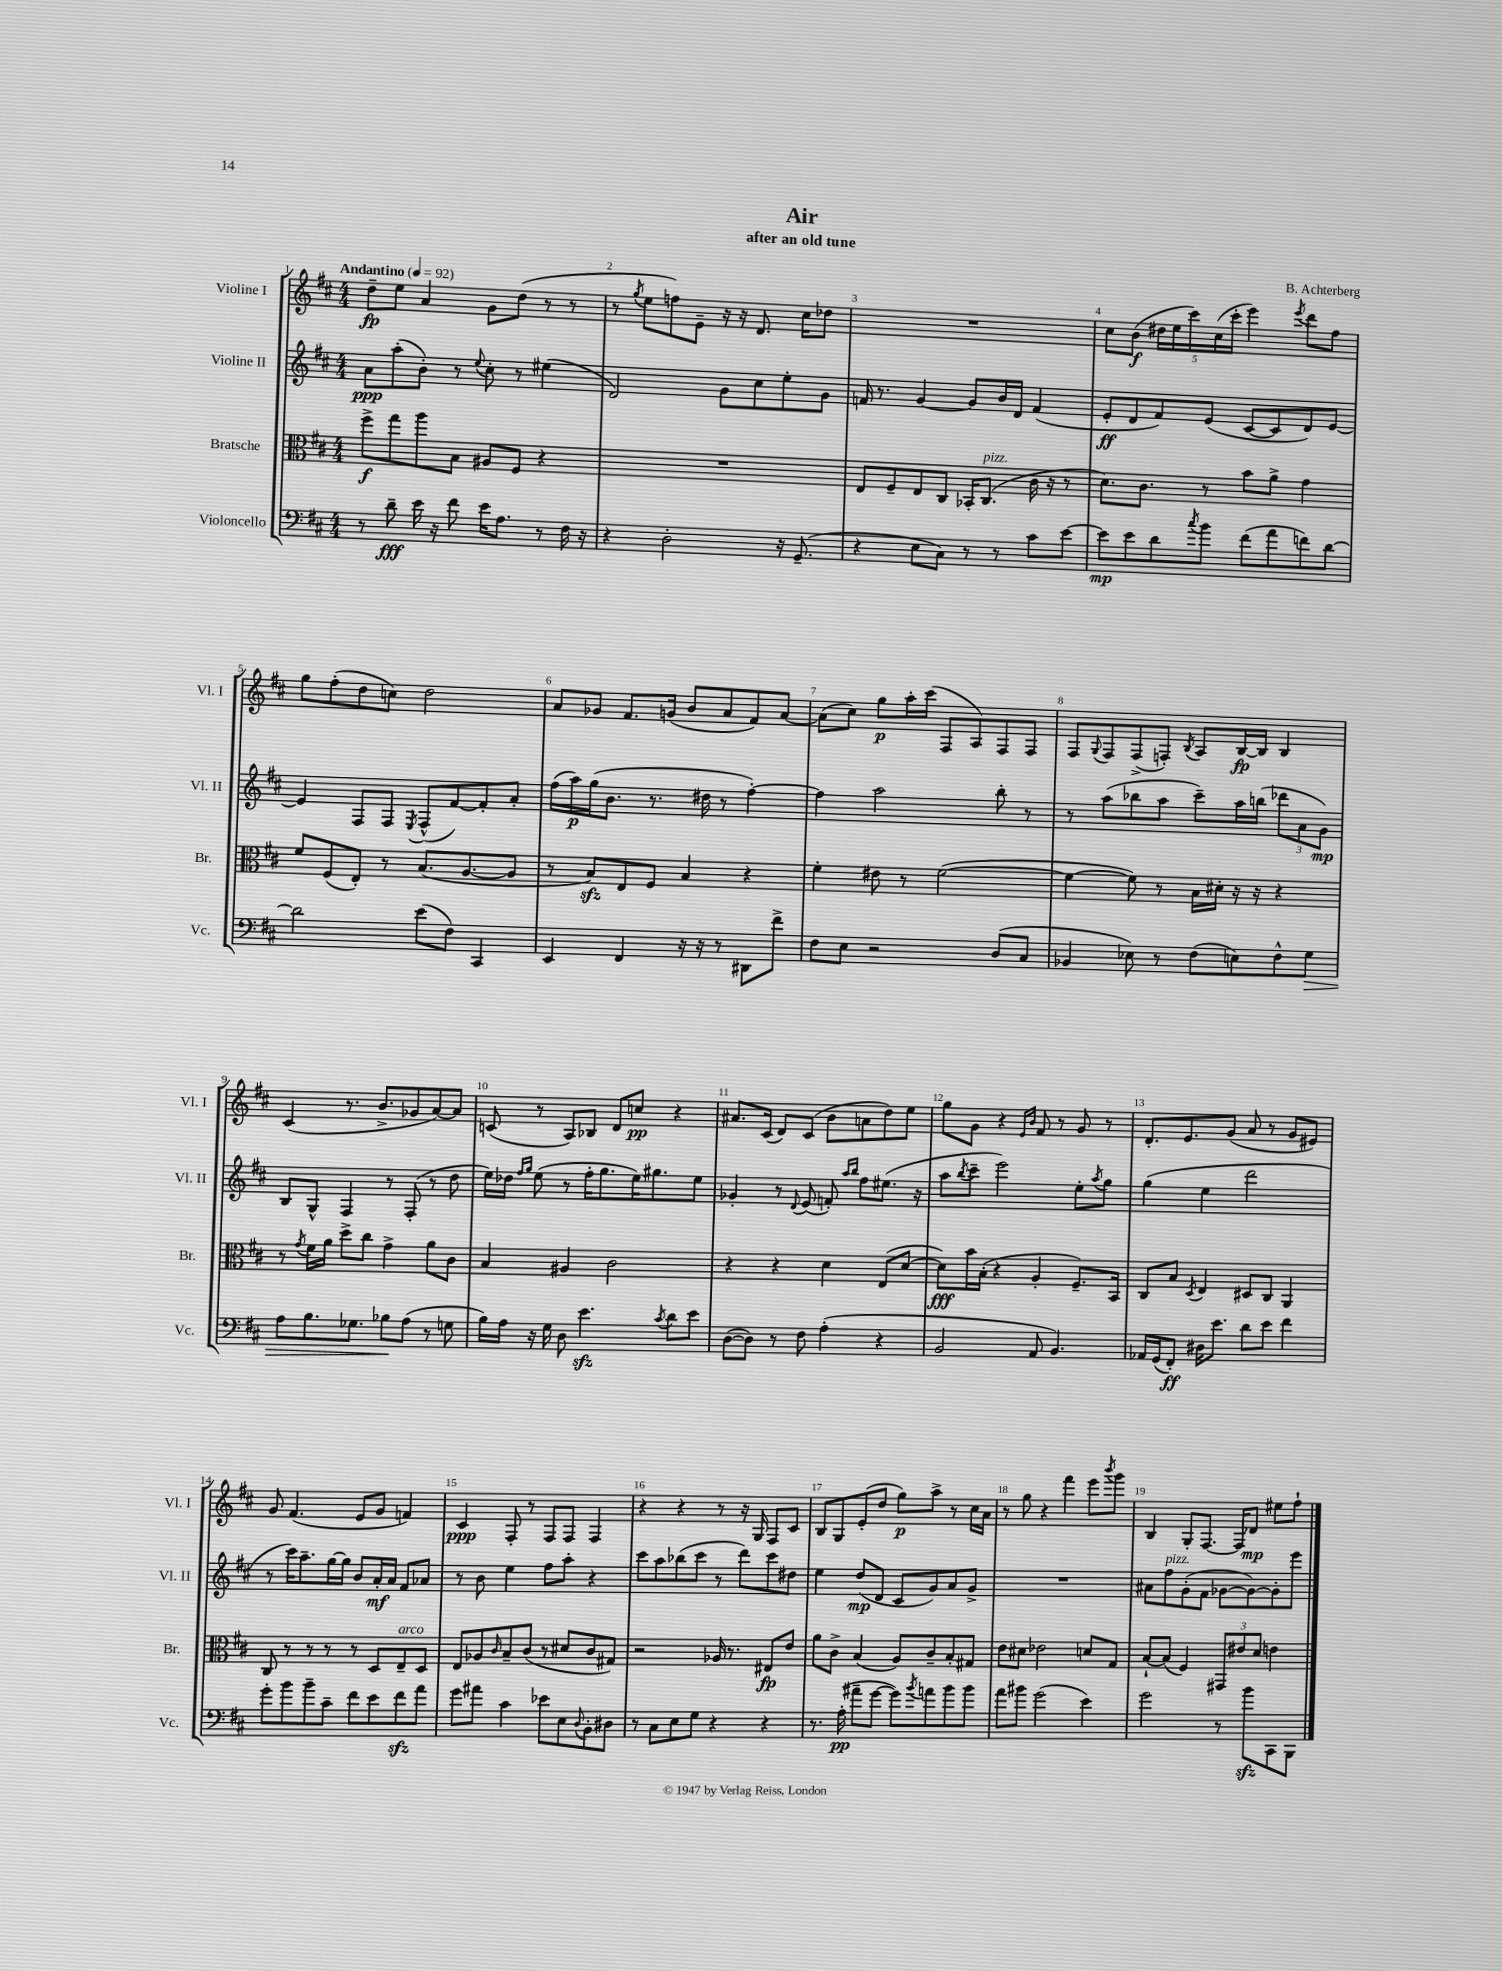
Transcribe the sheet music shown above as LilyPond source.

\header { title = "Air" composer = "B. Achterberg" subtitle = "after an old tune" }
<<
\new StaffGroup <<
\new Staff = "s0" \with { instrumentName = "Violine I" shortInstrumentName = "Vl. I" } {
    \clef treble \key d \major \numericTimeSignature \time 4/4 \tempo "Andantino" 4 = 92
    d''8--\fp e''8 a'4 g'8 d''8( r8 r8 |
    r8 \acciaccatura { g''8 } e''8 f''8) e'8-- r16 r16 d'8. cis''16 des''8 |
    R1 |
    cis''8 b'8\f( \tuplet 5/4 { dis''16 e''16 cis'''16) cis''16( cis'''16-. } e'''4) \acciaccatura { e'''8 } d'''8 fis''8 |
    g''8 fis''8-.( d''8 c''8) d''2 |
    a'8 ges'8 fis'8. g'16( b'8 a'8 fis'8) a'8~ |
    a'8( cis''8) g''8\p a''16-. cis'''16( fis8 a8) fis8 fis8 |
    fis8 \appoggiatura { g8 } fis8 fis8->( f8-.) \acciaccatura { b8 } a8 b16~\fp b16 b4 |
    cis'4( r8. b'8.-> ges'8 a'8~) a'8 |
    c'8( r8 a8) bes8 d'8 c''8\pp r4 |
    ais'8. cis'16( d'8) cis'8( b'8 a'8 d''8) e''8 |
    g''8 g'8 r4 \grace { e'16 b'16 } fis'8 r8 g'8 r8 |
    d'8.-. e'8. g'8( a'8 r8 g'8 eis'8) |
    g'8 fis'4.( e'8 g'8 f'4) |
    cis'4\ppp fis8-. r8 fis8 fis8 fis4 |
    r4 r4 r8 r16 g16 fis8 cis'8 |
    b8 g8 e'8-.( d''8 g''8\p) a''8-> r8 cis''16 a'16 |
    r8 g''8 r4 fis'''4 e'''8 \acciaccatura { b'''8 } g'''8 |
    b4 g8-. fis8.~ fis16 des'8\mp eis''8 fis''8-! \bar "|." |
}
\new Staff = "s1" \with { instrumentName = "Violine II" shortInstrumentName = "Vl. II" } {
    \clef treble \key d \major \numericTimeSignature \time 4/4
    a'8\ppp a''8-.( b'8-.) r8 \appoggiatura { e''8 } cis''8-. r8 eis''4( |
    d'2) g'8 cis''8 e''8-. g'8 |
    f'16 r8. g'4~ g'8 b'16 d'16 f'4( |
    e'8-.\ff d'8 fis'8) e'8( cis'8~ cis'8 d'8) e'8~ |
    e'4 fis8 fis8 \acciaccatura { e8 } fis8-^( fis'8~) fis'8-. a'8-. |
    fis''16( a''16\p) g''16( b'8. r8. dis''16 r8 fis''4~-.) |
    fis''4 a''2 b''8-. r8 |
    r8 a''8( bes''8 a''8 cis'''8--) a''16 b''16( \tuplet 3/2 { des'''8 a'8 g'8\mp) } |
    b8 g8-^ fis4 r8 fis8-.( r8 d''8 |
    e''16) des''16 \grace { fis''16 g''16 } e''8( r8 fis''16-. g''8. e''16) gis''8. e''8 |
    ges'4-. r8 \appoggiatura { d'8 } e'8( f'8-.) \grace { a''16 b''16 } fis''8 eis''8.( r16 |
    a''8 \acciaccatura { b''8 } cis'''8-- e'''2) e''8-. \acciaccatura { a''8 } g''8 |
    g''4( e''4 d'''2 |
    r8 cis'''16) a''8.-- g''16~ g''16 b'8 a'16-.\mf a'16 fis'8 aes'8 |
    r8 b'8 e''4 fis''8 a''8-. r4 |
    cis'''8 a''8 bes''8( cis'''8 r8 d'''8) cis'''8 dis''8 |
    e''4 d''8\mp( d'8 cis'8 g'8) a'8 g'8-> |
    R1 |
    ais'8 fis''8^\markup { \italic "pizz." } g'8-.( fis'8 ges'8~ ges'8~) ges'8-. e'''8 \bar "|." |
}
\new Staff = "s2" \with { instrumentName = "Bratsche" shortInstrumentName = "Br." } {
    \clef alto \key d \major \numericTimeSignature \time 4/4
    fis''8->\f g''8 a''8 b8 ais8 fis8 r4 |
    R1 |
    e8 fis8-- e8 cis8 bes,16-. cis8.^\markup { \italic "pizz." }( cis'16 r16 r8 |
    d'8.) cis'8. r8 b'8 a'8-> g'4 |
    fis'8 fis8( e8-.) r8 b8.( a8.~ a8 |
    r8 b8\sfz) e8 fis8 b4 r4 |
    fis'4-. eis'8 r8 fis'2~( |
    fis'4~ fis'8) r8 b16 dis'16-. r16 r16 r4 |
    r8 \acciaccatura { g'8 } fis'16 a'16 d''8-> cis''8 g'4-> a'8 cis'8 |
    b4 ais4 cis'2 |
    r4 r4 d'4 e8( d'8~ |
    d'8\fff) b'16 b16-.( r4 a4-. fis8.--) b,16 |
    cis8 b8 \acciaccatura { d8 } e4 dis8 cis8 a,4 |
    cis8 r8 r8 r8 r8 d8 e8--^\markup { \italic "arco" } d8 |
    e8 aes8 \grace { cis'16 } b8-- cis'8( r8 dis'8 cis'8 gis8) |
    r2 aes16 r8. eis8\fp e'8 |
    a'8 cis'8-> b4( a8) cis'8-- b8-. gis8 |
    e'8 dis'8 ees'2 d'8 g8 |
    b8~-! b8( fis4) \tuplet 3/2 { gis,8 eis'8 d'8 } e'4 \bar "|." |
}
\new Staff = "s3" \with { instrumentName = "Violoncello" shortInstrumentName = "Vc." } {
    \clef bass \key d \major \numericTimeSignature \time 4/4
    r8 d'8--\fff e'16 r16 fis'8 e'16 a8. r8 fis16 r16 |
    r4 d2-. r16 g,8.--( |
    r4 e8 cis8) r8 r8 cis'8 e'8~ |
    e'8\mp e'8 d'8 \acciaccatura { cis''8 } b'8 fis'8( a'8 f'8) d'8~ |
    d'2 e'8( fis8) cis,4 |
    e,4 fis,4 r16 r16 r8 dis,8 fis'8-> |
    fis8 e8 r2 d8( cis8 |
    bes,4 ees8) r8 fis8( e8) fis8-^ g8\> |
    a8 b8. ges8. bes8\! a8( r8 g8 |
    b16) a16 r16 g16 d8 e'4.\sfz \acciaccatura { cis'8 } d'8 e'8 |
    d8~( d8) r8 fis8 a4-.( r4 |
    b,2 a,8 b,4.) |
    aes,16 g,16( fis,8-.\ff) dis16 e'8. d'8 e'8 fis'4 |
    g'8-. b'8 b'8-- cis'8-- fis'8 e'8 fis'8\sfz a'8 |
    g'8 ais'8 cis'4 ees'8 e8 \appoggiatura { d8 } b,8-. dis8 |
    r8 cis8 e8 g8 r4 r4 |
    r8. a16-.\pp( ais'8-- g'8~ g'8) \acciaccatura { b'8 } a'8 b'8 b'8 |
    a'8 bis'8 g'2( e'4) |
    g'2 r8 b'8\sfz cis,8 b,,8 \bar "|." |
}
>>
>>
\layout { \context { \Score \override BarNumber.break-visibility = ##(#f #t #t) barNumberVisibility = #all-bar-numbers-visible } }
